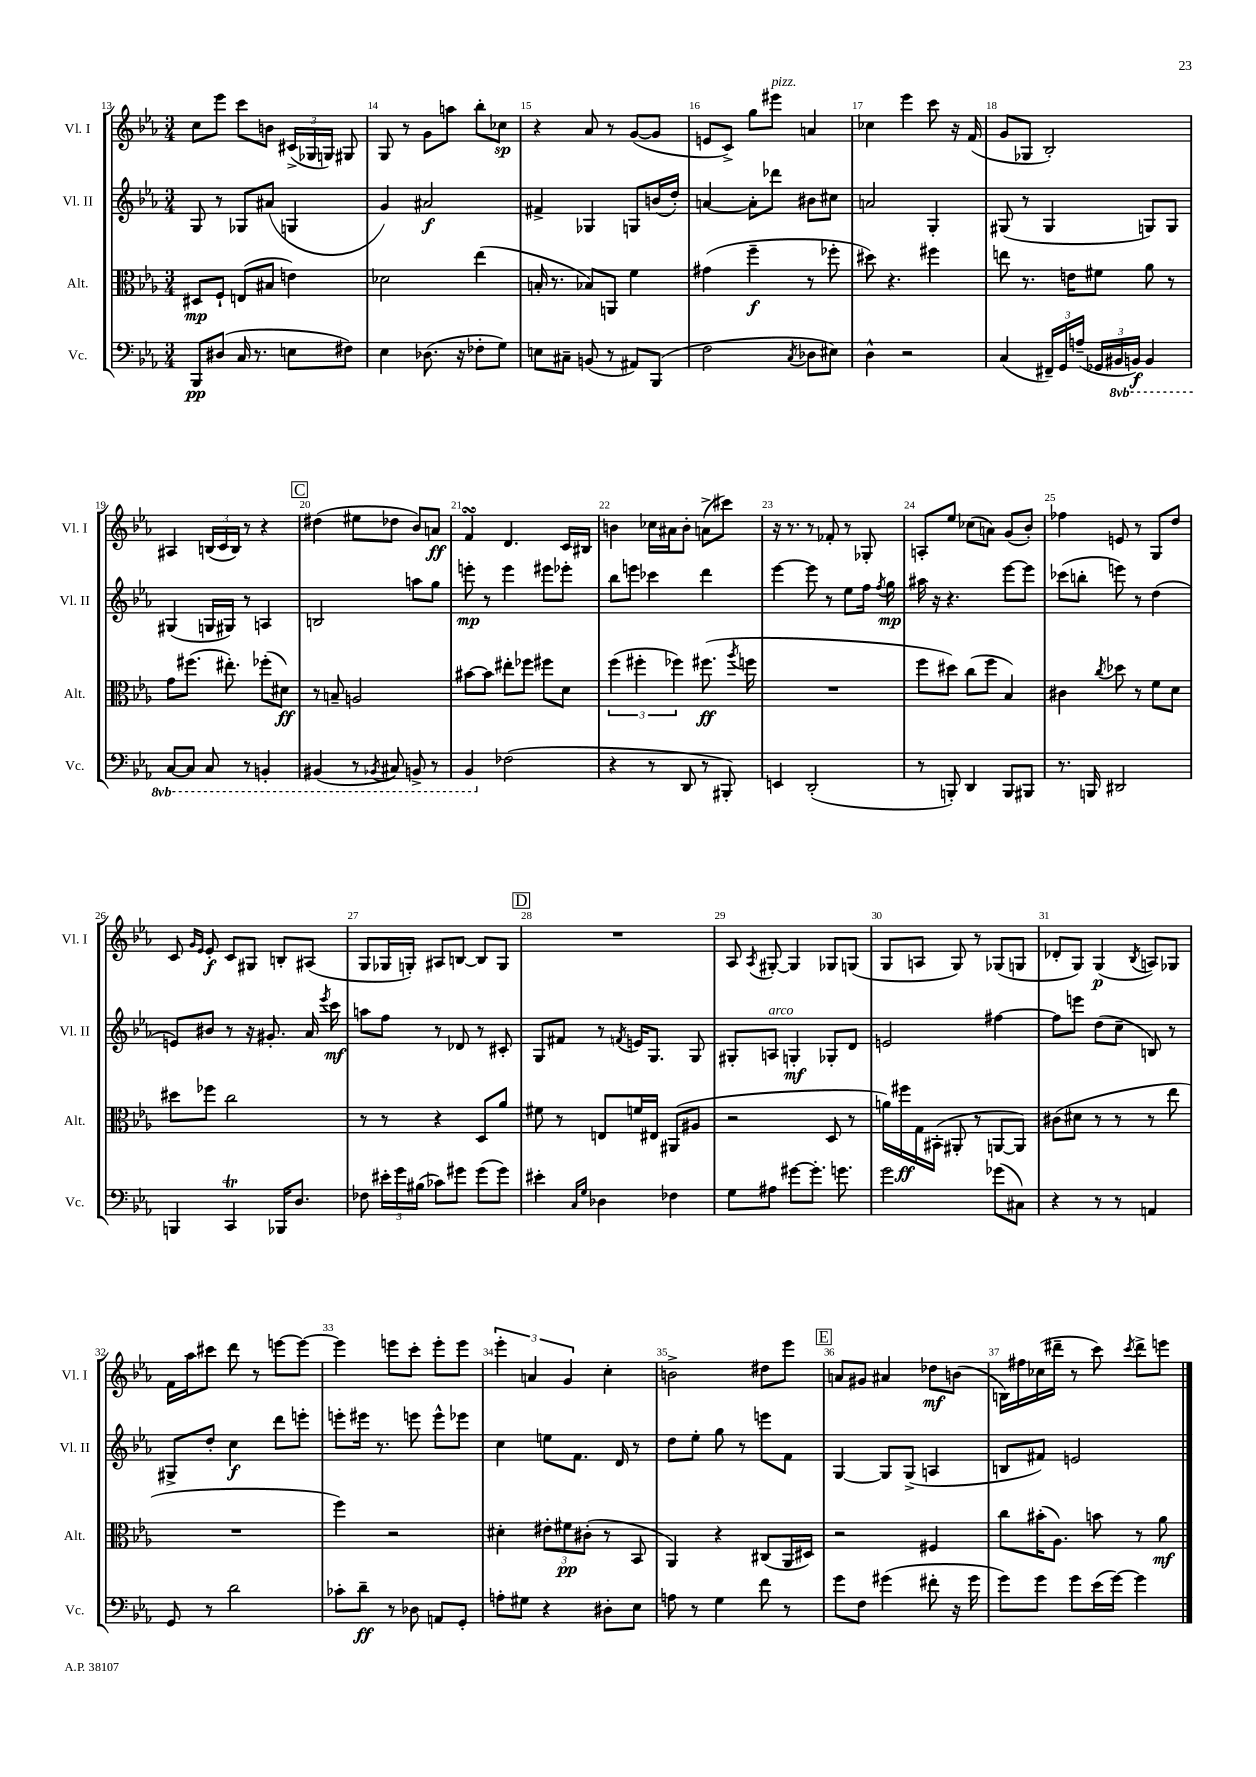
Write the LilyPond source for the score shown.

<<
\new StaffGroup <<
\new Staff = "s0" \with { instrumentName = "Vl. I" shortInstrumentName = "Vl. I" } {
    \clef treble \key ees \major \numericTimeSignature \time 3/4
    \autoBeamOff c''8[ ees'''8] c'''8[ b'8] \tuplet 3/2 { cis'16[->( ges16 g16]) } gis8 |
    g8 r8 g'8[ a''8] bes''8[-. ces''8]\sp |
    r4 aes'8 r8 g'8[~( g'8] |
    e'8[ c'8]->) g''8[ eis'''8]^\markup { \italic "pizz." } a'4 |
    ces''4 ees'''4 c'''8 r16 f'16( |
    g'8[ ges8] bes2-.) |
    ais4 \tuplet 3/2 { b16[( c'16 b16]) } r8 r4 |
    \mark \markup { \box "C" } dis''4( eis''8[ des''8] bes'8[) a'8]\ff |
    f'4\turn d'4. c'16[ bis16] |
    b'4 ces''16[ ais'16 b'8]-. a'8[->( cis'''8]) |
    r16 r8. r8 fes'8-. r8 ges8-. |
    a8[-. ees''8] ces''8[( a'8]) g'8[( bes'8]-.) |
    fes''4 e'8 r8 g8[ d''8] |
    c'8 \grace { g'16[ ees'16] } ees'8-.\f c'8[ gis8] b8[-. ais8]( |
    g8[ ges16 g16]-.) ais8[ b8]~ b8[ g8] |
    \mark \markup { \box "D" } R2. |
    aes8 \acciaccatura { aes8 } gis8~-. gis4 ges8[ g8]( |
    g8[ a8] g8) r8 ges8[( g8] |
    des'8[-. g8]) g4\p( \acciaccatura { bes8 } a8[) ges8] |
    f'16[ aes''16 cis'''8] d'''8 r8 e'''8[~ e'''8]~ |
    e'''4 e'''8[ c'''8]-. e'''8[-. e'''8] |
    \tuplet 3/2 { ees'''4-. a'4 g'4 } c''4-. |
    b'2-> dis''8[ ees'''8] |
    \mark \markup { \box "E" } a'8[ gis'8] ais'4 des''8[\mf b'8]( |
    b16[) fis''16 ces''16( dis'''16]-- r8 c'''8) \acciaccatura { c'''8 } dis'''8[-> e'''8] \bar "|." |
}
\new Staff = "s1" \with { instrumentName = "Vl. II" shortInstrumentName = "Vl. II" } {
    \clef treble \key ees \major \numericTimeSignature \time 3/4
    \autoBeamOff g8 r8 ges8[ ais'8]( g4 |
    g'4) ais'2\f |
    fis'4-> ges4 g8[ b'16( d''16]-.) |
    a'4~ a'8[-. des'''8] bis'8[ cis''8] |
    a'2 g4-. |
    gis8( r8 gis4 g8[) g8] |
    gis4( g16[ gis16]) r8 a4 |
    \mark \markup { \box "C" } b2 a''8[ g''8] |
    e'''8-.\mp r8 e'''4 eis'''8[ ees'''8]-. |
    bes''8[ e'''8] ces'''4 d'''4 |
    ees'''4~ ees'''8 r8 ees''8[ f''16] \acciaccatura { f''8 } g''16\mp |
    ais''16 r16 r4. ees'''8[~ ees'''8] |
    ces'''8[( b''8]-. e'''8) r8 d''4( |
    e'8[) bis'8] r8 r16 gis'8.-. aes'16 \acciaccatura { ees'''8 } c'''16\mf |
    a''8[ f''8] r8 des'8 r8 cis'8-. |
    \mark \markup { \box "D" } g8[ fis'8] r8 \acciaccatura { f'8 } e'16[ g8.] g8 |
    gis8[-. a8]^\markup { \italic "arco" } g4-.\mf ges8[-. d'8] |
    e'2 fis''4~ |
    fis''8[ e'''8] d''8[( c''8]-- b8) r8 |
    gis8[-> d''8]-. c''4\f d'''8[ e'''8]-. |
    e'''8[-. eis'''16] r8. e'''8 e'''8[-^ ees'''8] |
    c''4 e''8[ f'8.] d'16 r8 |
    d''8[ ees''8]-. g''8 r8 e'''8[ f'8] |
    \mark \markup { \box "E" } g4~ g8[ g8]->( a4 |
    b8[ fis'8]) e'2 \bar "|." |
}
\new Staff = "s2" \with { instrumentName = "Alt." shortInstrumentName = "Alt." } {
    \clef alto \key ees \major \numericTimeSignature \time 3/4
    \autoBeamOff dis8[\mp f8]-! e8[( bis8] e'4) |
    des'2 ees''4( |
    b16-. r8. bes8[) a,8] f'4 |
    gis'4( f''4--\f r8 fes''8-. |
    dis''8) r4. fis''4 |
    e''8 r8. e'16[ fis'8] aes'8 r8 |
    g'8[ fis''8.]( eis''8.-.) fes''8[-.( dis'8]\ff) |
    \mark \markup { \box "C" } r8 b8-- a2 |
    bis'8[~ bis'8] eis''8[-. fes''8] fis''8[ d'8] |
    \tuplet 3/2 { f''4( fis''4-. fes''4) } fis''8.\ff( \acciaccatura { aes''8 } f''16 |
    R2. |
    f''8[ dis''8]) c''8[( f''8] bes4) |
    cis'4 \acciaccatura { c''8 } des''8 r8 f'8[ d'8] |
    dis''8[ fes''8] c''2 |
    r8 r8 r4 d8[ aes'8] |
    \mark \markup { \box "D" } fis'8 r8 e8[ f'16 eis16] ais,8[( ais8] |
    r2 d8 r8 |
    a'16[) fis''16\ff g16 bis,16]-.( ais,8-. r8 a,8[~ a,8]) |
    cis'8[( dis'8] r8 r8 r8 ees''8 |
    R2. |
    f''4) r2 |
    dis'4-. \tuplet 3/2 { eis'8[-. fis'8\pp cis'8]-.( } r8 bes,8 |
    aes,4) r4 cis8[( aes,16 dis16]) |
    \mark \markup { \box "E" } r2 fis4 |
    c''8[ bis'16-.( aes8.]) b'8 r8 aes'8\mf \bar "|." |
}
\new Staff = "s3" \with { instrumentName = "Vc." shortInstrumentName = "Vc." } {
    \clef bass \key ees \major \numericTimeSignature \time 3/4 \set Staff.ottavationMarkups = #ottavation-simple-ordinals
    \autoBeamOff bes,,8[\pp dis8]( c16 r8. e8[ fis8]) |
    ees4 des8.( r16 fes8[-. g8]) |
    e8[ cis8]-- b,8( r8 ais,8[) bes,,8]( |
    f2 \acciaccatura { c8 } des8[ eis8]) |
    d4-^ r2 |
    c4( \tuplet 3/2 { fis,16[--) g,16 a16]--( } \tuplet 3/2 { ges,16[ \ottava #-1 bis,,16 b,,16]\f) } b,,4 |
    c,8[~ c,8] c,8 r8 b,,4-. |
    \mark \markup { \box "C" } bis,,4( r8 \acciaccatura { bes,,8 } cis,8) b,,8-> r8 |
    bes,,4 \ottava #0 fes2( |
    r4 r8 d,8 r8 bis,,8-.) |
    e,4 d,2-.( |
    r8 b,,8-.) d,4 b,,8[ bis,,8] |
    r8. b,,16 dis,2 |
    b,,4 c,4\trill bes,,16[ d8.] |
    fes8 \tuplet 3/2 { eis'16[-. g'16 bis16]( } ces'8[) gis'8] gis'8[( gis'8]) |
    \mark \markup { \box "D" } eis'4-. \grace { c16[ g16] } des4 fes4 |
    g8[ ais8] gis'8[~ gis'8.]-. g'8. |
    g'2 ges'8[( cis8]) |
    r4 r8 r8 a,4 |
    g,8 r8 d'2 |
    ces'8[-. d'8]--\ff r8 des8 a,8[ g,8]-. |
    a8[-. gis8] r4 dis8[-. ees8] |
    a8 r8 g4 f'8 r8 |
    \mark \markup { \box "E" } g'8[ f8] gis'4( fis'8-. r16 gis'16 |
    g'8[) g'8] g'8[ ees'16( g'16]~) g'4 \bar "|." |
}
>>
>>
\layout { \context { \Score currentBarNumber = #13 \override BarNumber.break-visibility = ##(#f #t #t) barNumberVisibility = #all-bar-numbers-visible } }
